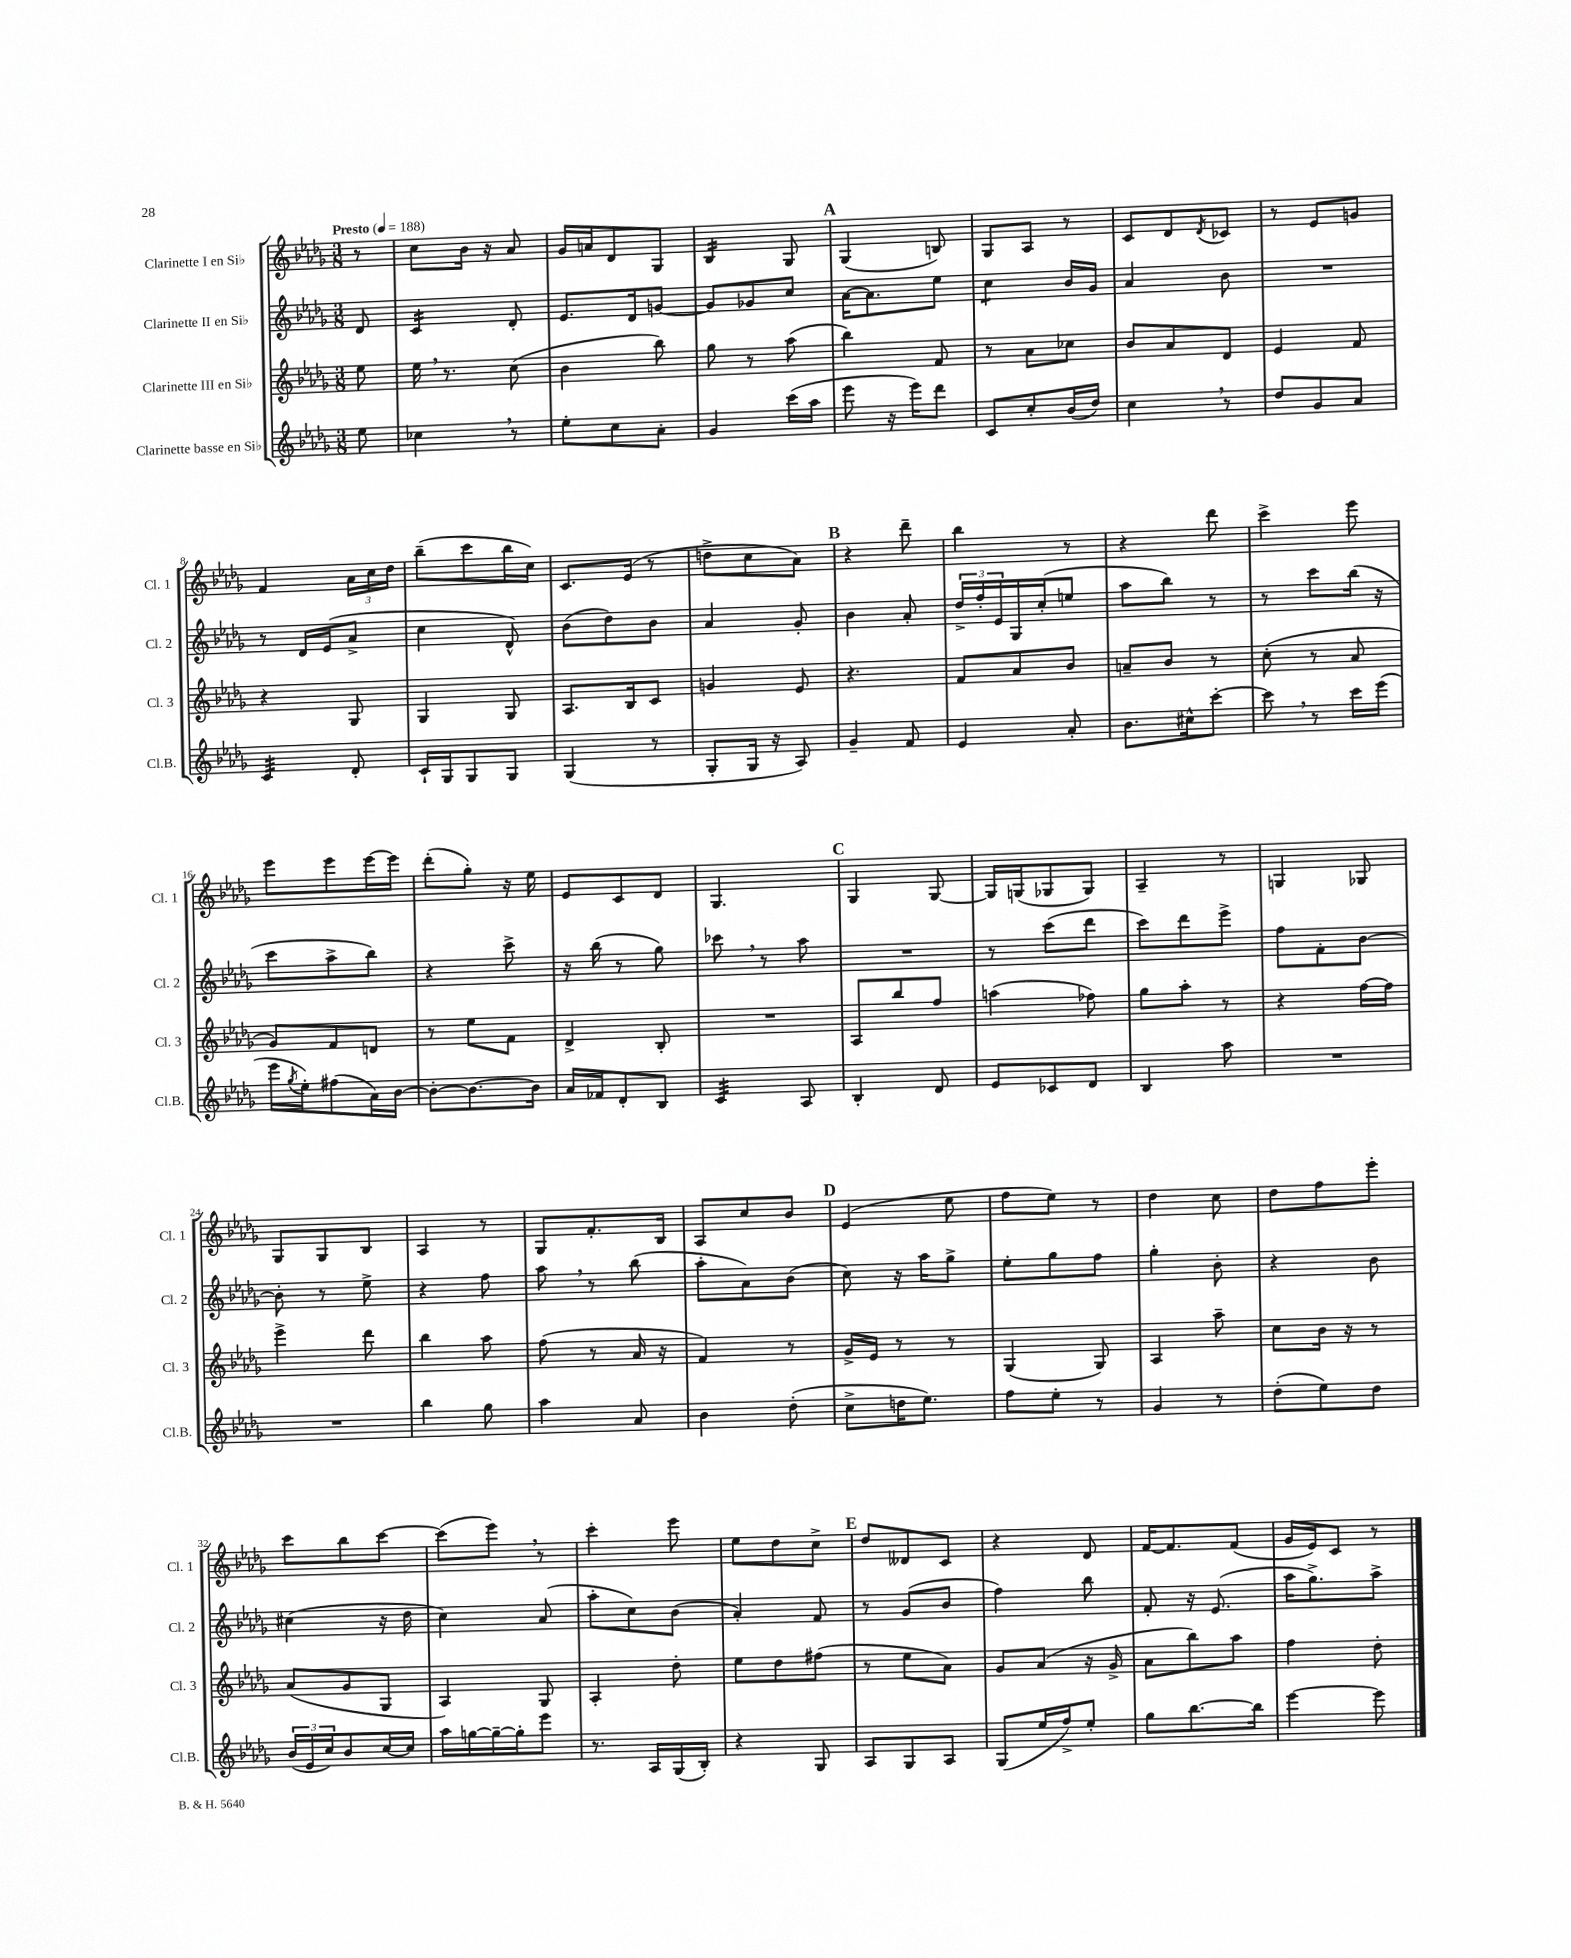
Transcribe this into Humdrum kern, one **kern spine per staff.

**kern	**kern	**kern	**kern
*staff4	*staff3	*staff2	*staff1
*clefG2	*clefG2	*clefG2	*clefG2
*k[b-e-a-d-g-]	*k[b-e-a-d-g-]	*k[b-e-a-d-g-]	*k[b-e-a-d-g-]
*M3/8	*M3/8	*M3/8	*M3/8
*MM188	*MM188	*MM188	*MM188
8ee-\	8ee-\	8d-/	8r
=	=	=	=
4cc-\	16ee-\	4c/	8cc\L
.	8.r	.	.
.	.	.	16b-\Jk
.	.	.	16r
8r	(8cc\	8d-'/	8a-/
=	=	=	=
8ee-'\L	4b-\	8.e-/L	16g-/LL
.	.	.	16a/J
8cc\	.	.	8d-/
.	.	16d-/k	.
8a-'\J	8bb-\)	[8g/J	8G-/J
=	=	=	=
4g-/	8gg-\	8g/]L	4B-/
.	8r	8g-/	.
(16ccc\LL	(8aa-\	8cc/J	8G-/
16aa-\JJ	.	.	.
=	=	=	=
8eee-\	4bb-\)	[16a-\LK	(4G-/
.	.	8.a-\]	.
16r	.	.	.
16eee-\LK)	.	.	.
8ddd-\J	8f/	8ee-\J	8B/)
=	=	=	=
8c/L	8r	4cc\	8G-/L
8cc'/	8a-\L	.	8A-/J
(16b-/L	8cc-\J	16b-/LL	8r
16dd-/JJ)	.	16g-/JJ	.
=	=	=	=
4cc\	8b-/L	4a-/	8c/L
.	8a-/	.	8d-/
.	.	.	8qd-/
8r	8d-/J	8b-\	8c-/J
=	=	=	=
8dd-/L	4e-/	4.r	8r
8g-/	.	.	8e-/L
8a-/J	8f/	.	8g/J
=	=	=	=
4c/	4r	8r	4f/
.	.	16d-/LL	.
.	.	(16e-/J	.
8d-'/	8G-/	8a-^/J	24a-\LL
.	.	.	24cc\
.	.	.	24dd-\JJ
=	=	=	=
16c`/LL	4G-/	4cc\	(8bb-~\L
16G-/J	.	.	.
8G-/	.	.	8ccc\
8G-/J	8G-/	8d-^^/)	16bb-\L
.	.	.	16cc\JJ)
=	=	=	=
(4G-/	8.A-/L	(8b-\L	8.c/L
.	.	8dd-\)	.
.	16B-/k	.	(16e-/Jk
8r	8c/J	8b-\J	8r
=	=	=	=
8G-'/L	4g/	4a-/	8dd^\L
16G-/Jk	.	.	8cc\
16r	.	.	.
8A-/)	8e-/	8g-'/	8a-\J)
=	=	=	=
4g-~/	4.r	4b-\	4r
8f/	.	8a-'/	8ddd-~\
=	=	=	=
4e-/	8f/L	24dd-^/LL	4bb-\
.	.	24ff'/	.
.	.	24e-/	.
.	8a-/	16G-/	.
.	.	(16cc'/J	.
8a-'/	8b-/J	8ee/J	8r
=	=	=	=
8.b-\L	8a~/L	8aa-\L	4r
.	8b-/J	8bb-\J)	.
16cc#^^\k	.	.	.
[8ccc'\J	8r	8r	8ddd-\
=	=	=	=
8ccc\]	(8cc'\	8r	4ccc^\
8r	8r	8ccc\L	.
16ccc\LL	8a-/	(16bb-\Jk	8eee-\
(16eee-\JJ	.	16r	.
=	=	=	=
16eee-\LL	8g-/L)	8ccc\L	8eee-\L
8qgg-/	.	.	.
16ee-'\J)	.	.	.
(8ff#\	8f/	8aa-^\	8eee-\
16a-\L)	8d/J	8bb-\J)	[16eee-\L
[16b-\JJ	.	.	16eee-\]JJ
=	=	=	=
8b-'\_L	8r	4r	(8ddd-'\L
8.b-\_	8ee-\L	.	8gg-'\J)
.	8f\J	8ccc^\	16r
16b-\]Jk	.	.	16ee-\
=	=	=	=
16a-/LL	4d-^/	16r	8e-/L
16f-/J	.	(16bb-\	.
8d-'/	.	8r	8c/
8B-/J	8B-'/	8gg-\)	8d-/J
=	=	=	=
4c/	4.r	8ccc-\	4.G-/
.	.	8r	.
8A-/	.	8aa-\	.
=	=	=	=
4B-'/	8A-/L	4.r	4G-/
.	8bb-/	.	.
8d-/	8ff/J	.	[8G-/
=	=	=	=
8e-/L	(4aa\	8r	16G-/]LL
.	.	.	(16G/J
8c-/	.	(8ccc\L	8G-/
8d-/J	8ff-\)	8ddd-\J	8G-/J)
=	=	=	=
4B-/	8gg-\L	8ccc\L)	4A-~/
.	8aa-'\J	8ddd-\	.
8aa-\	8r	8eee-^\J	8r
=	=	=	=
4.r	4r	8ff\L	4G/
.	.	8f'\	.
.	[16ff\LL	[8b-\J	8G-/
.	16ff\]JJ	.	.
=	=	=	=
4.r	4eee-^\	8b-'\]	8G-/L
.	.	8r	8G-/
.	8ddd-\	8ee-^\	8B-/J
=	=	=	=
4bb-\	4bb-\	4r	4A-/
8gg-\	8aa-\	8ff\	8r
=	=	=	=
4aa-\	(8ff\	8aa-\	8G-/L
.	8r	8r	8.f'/
8a-/	16a-/	(8bb-\	.
.	16r	.	16B-/Jk
=	=	=	=
4b-\	4f/)	8aa-'\L	8A-/L
.	.	8a-\)	8cc/
(8dd-'\	8r	(8b-\J	8b-/J
=	=	=	=
8cc^\L	16g-^/LL	8cc\)	(4e-/
.	16e-/JJ	.	.
16dd\K	8r	16r	.
8.ee-\J)	.	16aa-\LK	.
.	8r	8gg-^\J	8ee-\
=	=	=	=
8ff\L	(4G-/	8ee-'\L	8ff\L
8ee-'\J	.	8gg-\	8ee-\J)
8r	8G-/)	8ff\J	8r
=	=	=	=
4g-/	4A-/	4gg-'\	4dd-\
8r	8aa-~\	8b-'\	8cc\
=	=	=	=
(8dd-'\L	8cc\L	4r	8dd-\L
8ee-\)	16b-\Jk	.	8ff\
.	16r	.	.
8dd-\J	8r	8b-\	8eee-'\J
=	=	=	=
(24b-/LL	(8a-/L	(4cc#\	8ccc\L
24e-/	.	.	.
24cc/J)	.	.	.
8b-/	8g-/	.	8bb-\
[16cc/L	8G-/J	16r	[8ccc\J
16cc/]JJ	.	16dd-\	.
=	=	=	=
16aa-\LL	4A-/)	4cc\)	(8ccc\]L
[16gg\	.	.	.
16gg~\_	.	.	8eee-\J)
16gg'\]J	.	.	.
8eee-\J	8G-/	(8a-/	8r
=	=	=	=
8.r	4A-'/	8aa-'\L	4ccc'\
.	.	8cc\)	.
16A-/LL	.	.	.
(16G-/	8dd-'\	(8b-\J	8eee-\
16B-'/JJ)	.	.	.
=	=	=	=
4r	8ee-\L	4a-'/)	8ee-\L
.	8dd-\	.	8dd-\
8G-/	(8ff#\J	8f/	8cc^\J
=	=	=	=
8A-/L	8r	8r	8dd-/L
8G-/	8ee-\L	(8g-/L	8d--/
8A-/J	8a-\J)	8b-/J	8c/J
=	=	=	=
(8G-/L	8g-/L	4ff\)	4r
16ee-/L	(8a-/J	.	.
16ff^/J)	.	.	.
8ee-'/J	16r	8bb-\	8d-/
.	16g-^/	.	.
=	=	=	=
8gg-\L	8a-\L	8f'/	[16f/LK
.	.	.	8.f/]
[8.bb-\	8bb-\)	16r	.
.	.	(8.e-/	.
.	8aa-\J	.	(8f/J
16bb-\]Jk	.	.	.
=	=	=	=
[4eee-\	4ff\	16aa-\LK	16g-/LL
.	.	8.gg-^\)	16e-/J)
.	.	.	8c/J
8eee-\]	8dd-'\	8aa-^\J	8r
==	==	==	==
*-	*-	*-	*-
